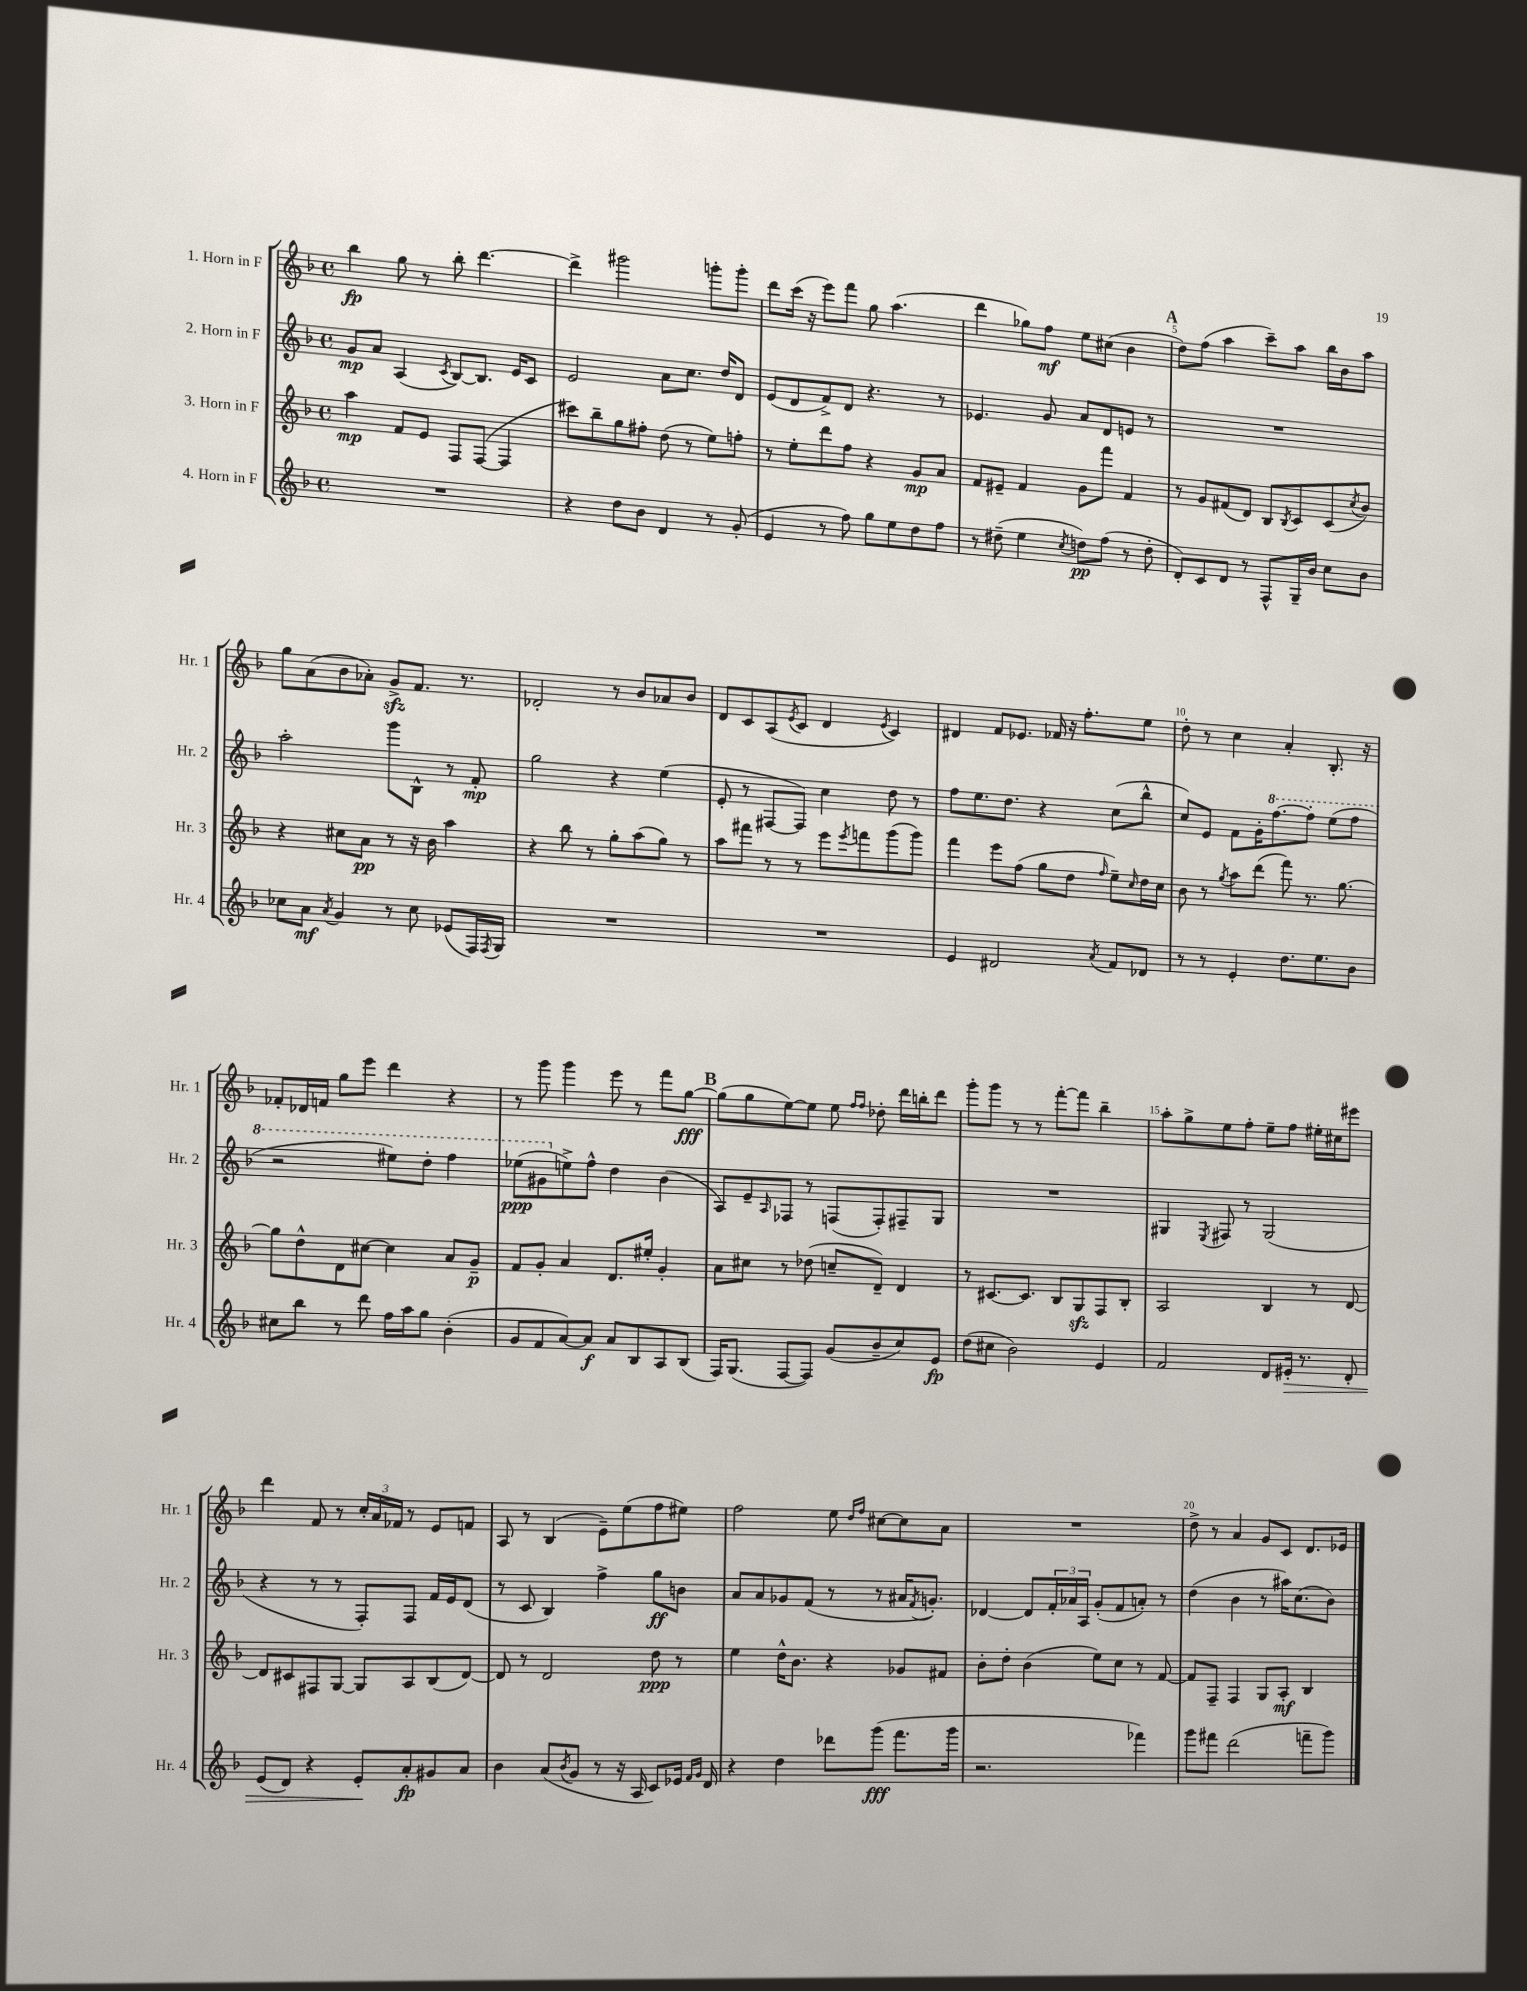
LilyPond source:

<<
\new StaffGroup <<
\new Staff = "s0" \with { instrumentName = "1. Horn in F" shortInstrumentName = "Hr. 1" } {
    \clef treble \key f \major \defaultTimeSignature \time 4/4
    bes''4\fp g''8 r8 bes''8-. d'''4.~ |
    d'''4-> gis'''2 g'''8-. g'''8-. |
    d'''8 c'''16( r16 e'''8) f'''8 g''8 a''4.( |
    d'''4 ges''8) f''8\mf e''8 cis''8( bes'4 |
    \mark \markup { \bold "A" } d''8) f''8( a''4 c'''8--) a''8 bes''16 bes'16 a''8 |
    g''8 a'8( bes'8 aes'8-.) g'8->\sfz f'8. r8. |
    des'2-. r8 bes'8 aes'8 bes'8 |
    d'8 c'8 a8( \acciaccatura { e'8 } c'8 d'4 \acciaccatura { e'8 } c'4) |
    dis'4 f'8 ees'8. fes'16 r16 f''8.-. e''8 |
    d''8-. r8 c''4 a'4-. bes8.-. r16 |
    fes'8-. des'16 f'16 g''8 e'''8 d'''4 r4 |
    r8 g'''8 g'''4 e'''8 r8 f'''8 g''8~\fff |
    \mark \markup { \bold "B" } g''8( g''8 e''8~) e''8 e''8 \grace { f''16 f''16 } des''8-. d'''16 b''16-. d'''8 |
    g'''8-. g'''8 r8 r8 f'''8~-. f'''8 bes''4-- |
    a''8-. g''8-> e''8 f''8-. e''8-- f''8 eis''16-. cis''16 eis'''8 |
    d'''4 f'8 r8 \tuplet 3/2 { c''16-. a'16 fes'16 } r8 e'8 f'8 |
    a8 r8 bes4( e'8--) e''8( f''8 eis''8) |
    f''2 e''8 \grace { d''16 f''16 } cis''8~ cis''8 a'8 |
    R1 |
    d''8-> r8 a'4 g'8 c'8 d'8. ees'16 \bar "|." |
}
\new Staff = "s1" \with { instrumentName = "2. Horn in F" shortInstrumentName = "Hr. 2" } {
    \clef treble \key f \major \defaultTimeSignature \time 4/4
    g'8\mp a'8 a4( \acciaccatura { c'8 } bes8~) bes8. e'16 c'8 |
    e'2 a'8 c''8. d''16 d'8 |
    e'8( d'8 f'8->) d'8 r4. r8 |
    ees'4. g'8 a'8 d'8 e'8 r8 |
    \mark \markup { \bold "A" } R1 |
    a''2-. g'''8 bes8-^ r8 f'8-.\mp |
    g''2 r4 e''4( |
    e'8-. r8 fis8~ fis8) c''4 d''8 r8 |
    f''8 e''8. d''8. r4 c''8( bes''8-^ |
    c''8) e'8 f'8 g'16-. \ottava #1 f'''8.~ f'''8-. e'''8( f'''8 |
    r2 eis'''8) d'''8-. f'''4 |
    ees'''8\ppp( gis''8 \ottava #0 e''!8->) f''8-^ d''4 bes'4( |
    \mark \markup { \bold "B" } a8) e'8-- \grace { a16 } fes8 r8 f8( f8-.) fis8-- g8 |
    R1 |
    gis4 \acciaccatura { e8 } fis8 r8 gis2( |
    r4 r8 r8 f8-.) f8 f'16 e'16 d'8( |
    r8 c'8 bes4) f''4-> g''8\ff b'8 |
    a'8 a'8 ges'8 f'8( r8 r8 ais'16 \acciaccatura { f'8 } g'8.-.) |
    des'4~ des'8 \tuplet 3/2 { f'16-. aes'16 a16 } g'8-.( f'8 a'8-.) r8 |
    d''4( bes'4 r8 ais''16) c''8.( bes'8) \bar "|." |
}
\new Staff = "s2" \with { instrumentName = "3. Horn in F" shortInstrumentName = "Hr. 3" } {
    \clef treble \key f \major \defaultTimeSignature \time 4/4
    a''4\mp f'8 e'8 f8 f8~( f4 |
    cis'''8) bes''8-- g''8 fis''8-. d''8( r8 e''8) f''8-. |
    r8 e''8-. d'''8 f''8 r4 g'8\mp a'8 |
    f'8 eis'8-- f'4 g'8 f'''8 f'4 |
    \mark \markup { \bold "A" } r8 g'8 fis'8( d'8) bes8 \acciaccatura { bes8 } c'8 c'8( \acciaccatura { c''8 } bes'8) |
    r4 cis''8 a'8\pp r8 r16 bes'16 a''4 |
    r4 bes''8 r8 g''8-. a''8( g''8) r8 |
    a''8 fis'''8 r8 r8 e'''8 \acciaccatura { e'''8 } f'''8 g'''8( g'''8) |
    f'''4 e'''8 f''8( g''8 d''8 \grace { f''16 } e''8--) \grace { c''16 } d''16 c''16 |
    bes'8 r8 \acciaccatura { g''8 } a''8 d'''8( f'''8) r8. g''8.~ |
    g''8 d''8-^ d'8 cis''8~ cis''4 a'8 g'8--\p |
    f'8 g'8-. a'4 d'8. eis''16-. g'4-. |
    \mark \markup { \bold "B" } a'8 cis''8 r8 des''8( c''8-- d'8--) d'4 |
    r8 cis'8.~ cis'8. bes8 g8\sfz f8 bes8-. |
    a2 bes4 r8 d'8~ |
    d'8 cis'8 fis8 g8~ g8 a8 bes8( d'8~) |
    d'8 r8 d'2 d''8\ppp r8 |
    e''4 d''16-^ bes'8. r4 ges'8 fis'8 |
    bes'8-. d''8-. bes'4( e''8) c''8 r8 f'8~ |
    f'8 f8-- f4 g8 a8-.\mf bes4 \bar "|." |
}
\new Staff = "s3" \with { instrumentName = "4. Horn in F" shortInstrumentName = "Hr. 4" } {
    \clef treble \key f \major \defaultTimeSignature \time 4/4
    R1 |
    r4 d''8 bes'8 d'4 r8 g'8-.( |
    e'4 r8 f''8) g''8 e''8 d''8 f''8 |
    r8 dis''8--( e''4 \acciaccatura { c''8 } d''8\pp) f''8( r8 d''8-. |
    \mark \markup { \bold "A" } d'8-.) c'8 d'8 r8 f8-^ g16-- bes'16 c''8 bes'8 |
    ces''8 a'8\mf \acciaccatura { a'8 } g'4 r8 ces''8 ees'8( f16) \acciaccatura { f8 } g16 |
    R1 |
    R1 |
    e'4 dis'2 \acciaccatura { a'8 } f'8 des'8 |
    r8 r8 e'4-. d''8. e''8. bes'8 |
    cis''8 bes''8 r8 d'''8 f''16 a''16 g''8 bes'4-.( |
    g'8 f'8 a'8~) a'8\f a'8 bes8 a8 bes8( |
    \mark \markup { \bold "B" } f16) g8.( f8~ f8) g'8( bes'8-- c''8) e'8\fp |
    d''8( cis''8 bes'2) e'4 |
    f'2 d'8 eis'16-.\> r8. d'8-. |
    e'8( d'8) r4 e'8-.\! a'8-.\fp gis'8 a'8 |
    bes'4 a'8( \acciaccatura { bes'8 } g'8 r8 r16 a16 c'8) ees'16 \grace { f'16 g'16 } d'16 |
    r4 d''4 des'''8 g'''8\fff( f'''8. g'''16 |
    r2. fes'''4) |
    g'''8 fis'''8 d'''2( f'''8-- g'''8) \bar "|." |
}
>>
>>
\layout { \context { \Score \override BarNumber.break-visibility = ##(#f #t #t) barNumberVisibility = #(every-nth-bar-number-visible 5) } }
